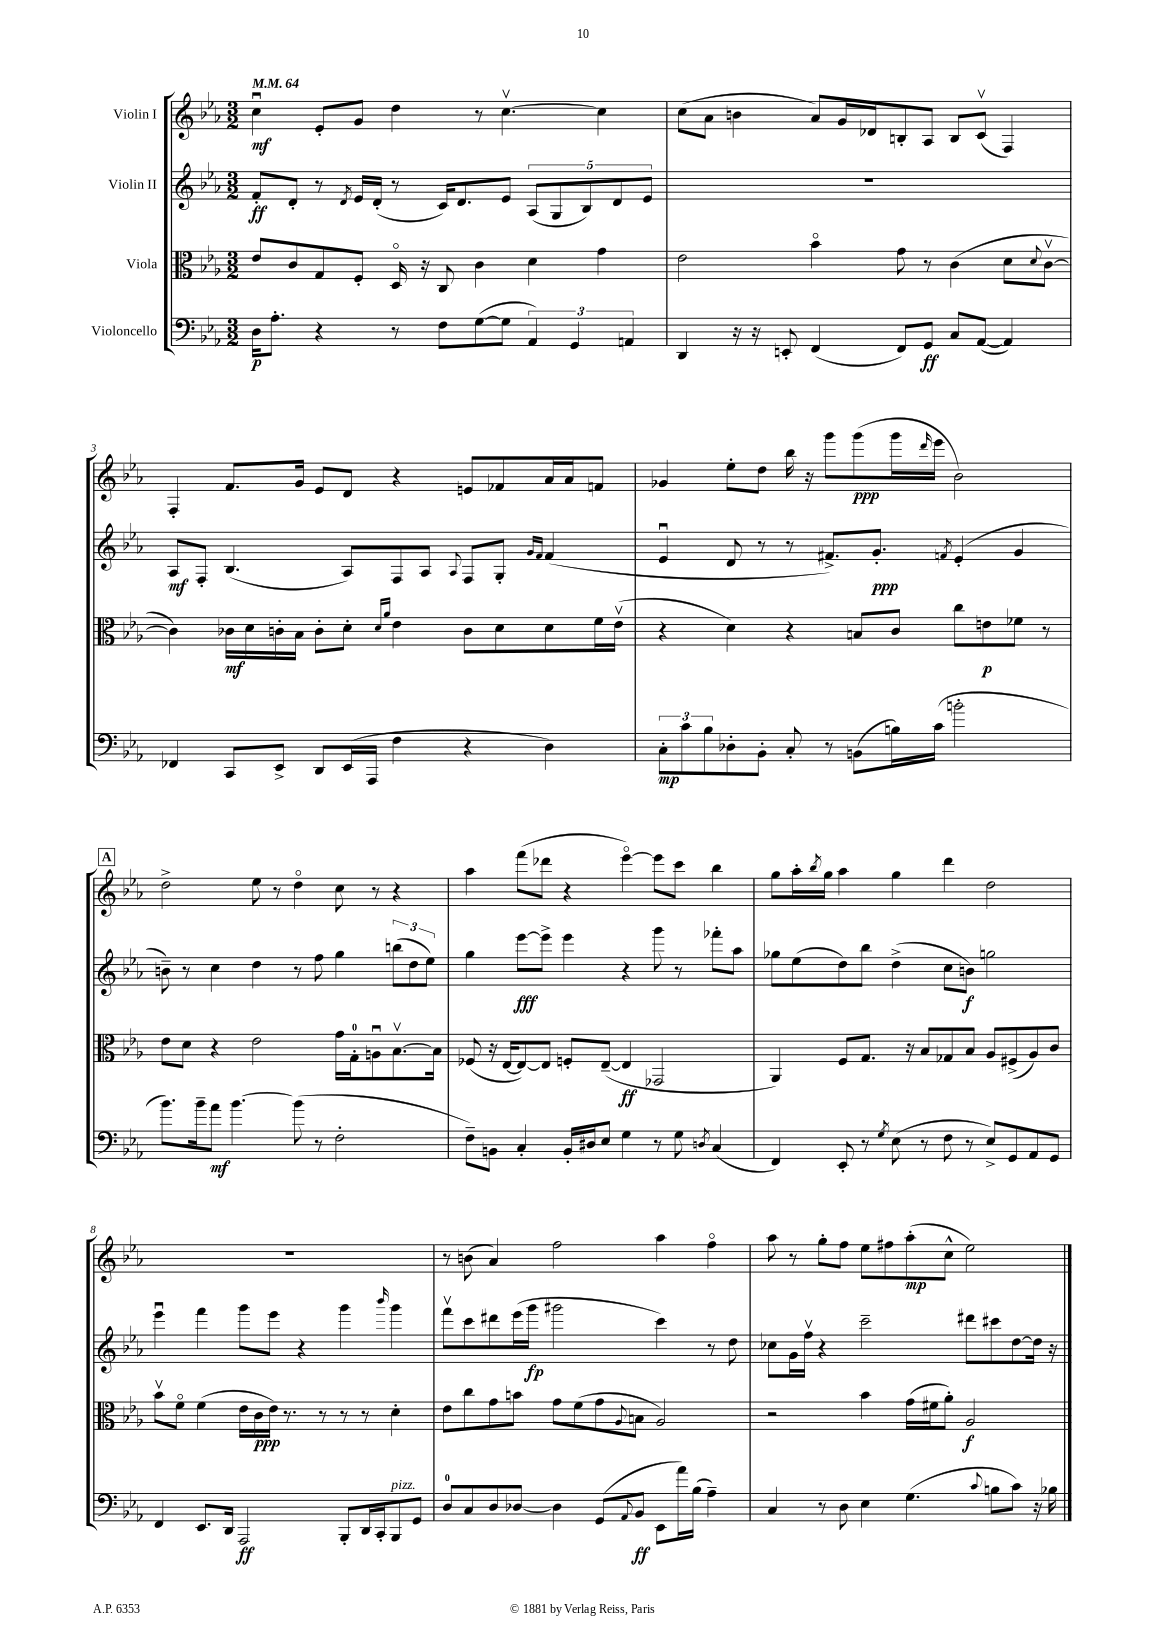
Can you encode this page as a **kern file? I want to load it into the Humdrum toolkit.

**kern	**dynam	**kern	**dynam	**kern	**dynam	**kern	**dynam
*part4	*part4	*part3	*part3	*part2	*part2	*part1	*part1
*staff4	*staff4	*staff3	*staff3	*staff2	*staff2	*staff1	*staff1
*I"Violoncello	*	*I"Viola	*	*I"Violin II	*	*I"Violin I	*
*clefF4	*	*clefC3	*	*clefG2	*	*clefG2	*
*k[b-e-a-]	*	*k[b-e-a-]	*	*k[b-e-a-]	*	*k[b-e-a-]	*
*M3/2	*	*M3/2	*	*M3/2	*	*M3/2	*
*MM64	*	*MM64	*	*MM64	*	*MM64	*
=1	=1	=1	=1	=1	=1	=1	=1
16D\KL	p	8e-/L	.	8f'/L	ff	4ccu\	mf
8.A-'\J	.	.	.	.	.	.	.
.	.	8c/	.	8d'/J	.	.	.
4r	.	8G/	.	8r	.	8e-'/L	.
.	.	.	.	8qd/	.	.	.
.	.	8F'/J	.	16e-/LL	.	8g/J	.
.	.	.	.	(16d'/JJ	.	.	.
8r	.	16D/	.	8r	.	4dd\	.
.	.	16r	.	.	.	.	.
8F\L	.	8C/	.	16c/KL)	.	.	.
.	.	.	.	8.d/	.	.	.
([8G\	.	4c\	.	.	.	8r	.
8G\J]	.	.	.	8e-/J	.	[4.ccv\	.
6AA-/)	.	4d\	.	(10A-/L	.	.	.
.	.	.	.	10G/	.	.	.
6GG/	.	.	.	.	.	.	.
.	.	.	.	10B-/)	.	.	.
.	.	4g\	.	.	.	4cc\]	.
.	.	.	.	10d/	.	.	.
6AAn/	.	.	.	.	.	.	.
.	.	.	.	10e-/J	.	.	.
=2	=2	=2	=2	=2	=2	=2	=2
4DD/	.	2e-\	.	1.r	.	(8cc\L	.
.	.	.	.	.	.	8a-\J	.
16r	.	.	.	.	.	4bn\	.
16r	.	.	.	.	.	.	.
8EEn'/	.	.	.	.	.	.	.
(4FF/	.	4b-\	.	.	.	8a-/L)	.
.	.	.	.	.	.	16g/L	.
.	.	.	.	.	.	16d-X/J	.
8FF/L)	.	8g\	.	.	.	8Bn'/	.
8GG/J	ff	8r	.	.	.	8A-/J	.
8C/L	.	(4c\	.	.	.	8B/L	.
([8AA-/J	.	.	.	.	.	(8cv/J	.
4AA-/])	.	8d\L	.	.	.	4F/)	.
.	.	8qqd/	.	.	.	.	.
.	.	[8cv\J	.	.	.	.	.
!!LO:LB:g=z
=3	=3	=3	=3	=3	=3	=3	=3
4FF-X/	.	4c\])	.	8A-/L	mf	4F'/	.
.	.	.	.	8F'/J	.	.	.
8CC/L	.	16c-X\LL	mf	(4.B-/	.	8.f/L	.
.	.	16d\	.	.	.	.	.
8EE-^/J	.	16cn'\	.	.	.	.	.
.	.	16B-\JJ	.	.	.	16g/Jk	.
8DD/L	.	8c'\L	.	.	.	8e-/L	.
(16EE-/L	.	8d'\J	.	8A-/L)	.	8d/J	.
16AAA-/JJ	.	.	.	.	.	.	.
.	.	16qqd/LL	.	.	.	.	.
.	.	16qqa-/JJ	.	.	.	.	.
4F\	.	4e-\	.	8F/	.	4r	.
.	.	.	.	8A-/J	.	.	.
.	.	.	.	8qqA-/	.	.	.
4r	.	8c\L	.	8F/L	.	8en/L	.
.	.	8d\	.	8G'/J	.	8f-X/	.
.	.	.	.	16qqg/LL	.	.	.
.	.	.	.	16qqf/JJ	.	.	.
4D\)	.	8d\	.	(4f/	.	16a-/L	.
.	.	.	.	.	.	16a-/J	.
.	.	16f\L	.	.	.	8fn/J	.
.	.	(16e-v\JJ	.	.	.	.	.
=4	=4	=4	=4	=4	=4	=4	=4
12C'\L	mp	4r	.	4e-u/	.	4g-X/	.
12c\	.	.	.	.	.	.	.
12B-\	.	.	.	.	.	.	.
8D-X'\	.	4d\)	.	8d/	.	8ee-'\L	.
8BB-'\J	.	.	.	8r	.	8dd\J	.
8C'/	.	4r	.	8r	.	16bb-\	.
.	.	.	.	.	.	16r	.
8r	.	.	.	8.f#X^/L)	.	8ggg\L	.
(8BBn\L	.	8Bn/L	.	.	.	(8ggg\	ppp
.	.	.	.	8.g'/J	ppp	.	.
16Bn\L)	.	8c/J	.	.	.	16ggg\L	.
.	.	.	.	.	.	16qqddd/	.
(16c\JJ	.	.	.	.	.	16eee-\JJ	.
.	.	.	.	8qfn/	.	.	.
2bn'\	.	8cc\L	.	(4e-'/	.	2b-\)	.
.	.	8en\	p	.	.	.	.
.	.	8f-X\J	.	4g/	.	.	.
.	.	8r	.	.	.	.	.
!!LO:LB:g=z
!!LO:REH:place=s1:t=A
=5	=5	=5	=5	=5	=5	=5	=5
8.b-\L)	.	8e-\L	.	8bn~\)	.	2dd^\	.
.	.	8d\J	.	8r	.	.	.
16b-~\k	.	.	.	.	.	.	.
8a-\J	mf	4r	.	4cc\	.	.	.
[4.b-\	.	.	.	.	.	.	.
.	.	2e-\	.	4dd\	.	8ee-\	.
.	.	.	.	.	.	8r	.
(8b-\]	.	.	.	8r	.	4dd\	.
8r	.	.	.	8ff\	.	.	.
2F'\	.	16g\LL	.	4gg\	.	8cc\	.
.	.	16G'\J	.	.	.	.	.
.	.	8Anu\	.	.	.	8r	.
.	.	[8.B-v\	.	(12bbn\L	.	4r	.
.	.	.	.	12dd\	.	.	.
.	.	.	.	12ee-\J)	.	.	.
.	.	16B-\Jk]	.	.	.	.	.
=6	=6	=6	=6	=6	=6	=6	=6
8F~\L)	.	(8F-X/	.	4gg\	.	4aa-\	.
8BBn\J	.	16r	.	.	.	.	.
.	.	[16E-/KL	.	.	.	.	.
4C'/	.	8E-/_)	.	[8eee-\L	fff	(8fff\L	.
.	.	8E-/J]	.	8eee-^\J]	.	8ddd-X\J	.
16BB'/LL	.	8Fn'/L	.	4eee-\	.	4r	.
16D#X/J	.	.	.	.	.	.	.
8E-/J	.	([8E-~/J	.	.	.	.	.
4G\	.	4E-/]	ff	4r	.	[4eee-\)	.
8r	.	2GG-X/	.	8ggg\	.	8eee-\L]	.
8G\	.	.	.	8r	.	8ccc\J	.
8qDn/	.	.	.	.	.	.	.
(4C/	.	.	.	8fff-X'\L	.	4bb-\	.
.	.	.	.	8aa-\J	.	.	.
=7	=7	=7	=7	=7	=7	=7	=7
4FF/)	.	4AA-/)	.	8gg-X\L	.	8gg\L	.
.	.	.	.	(8ee-\	.	16aa-'\L	.
.	.	.	.	.	.	8qbb-/	.
.	.	.	.	.	.	16gg\JJ	.
8EE-'/	.	8F/L	.	8dd\)	.	4aa-\	.
8r	.	8.G/J	.	8bb-\J	.	.	.
8qG/	.	.	.	.	.	.	.
(8E-\	.	.	.	(4dd^\	.	4gg\	.
.	.	16r	.	.	.	.	.
8r	.	8B-/L	.	.	.	.	.
8F\	.	8G-X/	.	8cc\L	.	4ddd\	.
8r	.	8B-/J	.	8bn\J)	f	.	.
8E-^/L)	.	8A-/L	.	2ggn\	.	2dd\	.
8GG/	.	(8F#X^/	.	.	.	.	.
8AA-/	.	8A-/)	.	.	.	.	.
8GG/J	.	8c/J	.	.	.	.	.
!!LO:LB:g=z
=8	=8	=8	=8	=8	=8	=8	=8
4FF/	.	8b-v\L	.	4eee-u\	.	1.r	.
.	.	8f\J	.	.	.	.	.
8.EE-/L	.	(4f\	.	4fff\	.	.	.
16DD/Jk	.	.	.	.	.	.	.
2AAA-/	ff	16e-\LL	.	8ggg\L	.	.	.
.	.	16c\	ppp	.	.	.	.
.	.	16e-\JJ)	.	8eee-\J	.	.	.
.	.	8.r	.	.	.	.	.
.	.	.	.	4r	.	.	.
.	.	8r	.	.	.	.	.
8BBB-'/L	.	8r	.	4ggg\	.	.	.
16DD/L	.	8r	.	.	.	.	.
16CC'/J	.	.	.	.	.	.	.
.	.	.	.	16qqbbb-/	.	.	.
!LO:TX:a:i:t=pizz.	!	!	!	!	!	!	!
8BBB-/	.	4d'\	.	4ggg\	.	.	.
8GG/J	.	.	.	.	.	.	.
=9	=9	=9	=9	=9	=9	=9	=9
8D/L	.	8e-\L	.	8fffv\L	.	8r	.
8C/	.	8cc\	.	8ccc\	.	(8bn\	.
8D/	.	8g\	.	8ddd#X\	.	4a-/)	.
[8D-X/J	.	8bn\J	.	(16eee-\L	.	.	.
.	.	.	.	16ggg\JJ	fp	.	.
4D-\]	.	8g\L	.	2ggg#X\	.	2ff\	.
.	.	(8f\	.	.	.	.	.
(8GG/L	.	8g\	.	.	.	.	.
8qqAA-/	.	8qqA-/	.	.	.	.	.
8BB-/J	ff	8Bn\J	.	.	.	.	.
8EE-\L	.	2A-/)	.	4ccc\)	.	4aa-\	.
16a-\L)	.	.	.	.	.	.	.
(16B-\JJ	.	.	.	.	.	.	.
4A-~\)	.	.	.	8r	.	4ff\	.
.	.	.	.	8dd\	.	.	.
=10	=10	=10	=10	=10	=10	=10	=10
4C/	.	2r	.	8cc-X\L	.	8aa-\	.
.	.	.	.	16g\L	.	8r	.
.	.	.	.	16ffv\JJ	.	.	.
8r	.	.	.	4r	.	8gg'\L	.
8D\	.	.	.	.	.	8ff\J	.
4E-\	.	4b-\	.	2ccc~\	.	8ee-\L	.
.	.	.	.	.	.	8ff#X\	.
(4.G\	.	(16g\LL	.	.	.	(8aa-'\	mp
.	.	16f#X\J	.	.	.	.	.
.	.	8a-'\J)	.	.	.	8cc^^\J	.
.	.	2A-/	f	8ddd#X\L	.	2ee-\)	.
8qqc/	.	.	.	.	.	.	.
8Bn\L	.	.	.	8ccc#X\	.	.	.
8c\J)	.	.	.	[8dd\	.	.	.
16r	.	.	.	16dd\Jk]	.	.	.
16B-X\	.	.	.	16r	.	.	.
==	==	==	==	==	==	==	==
*-	*-	*-	*-	*-	*-	*-	*-
